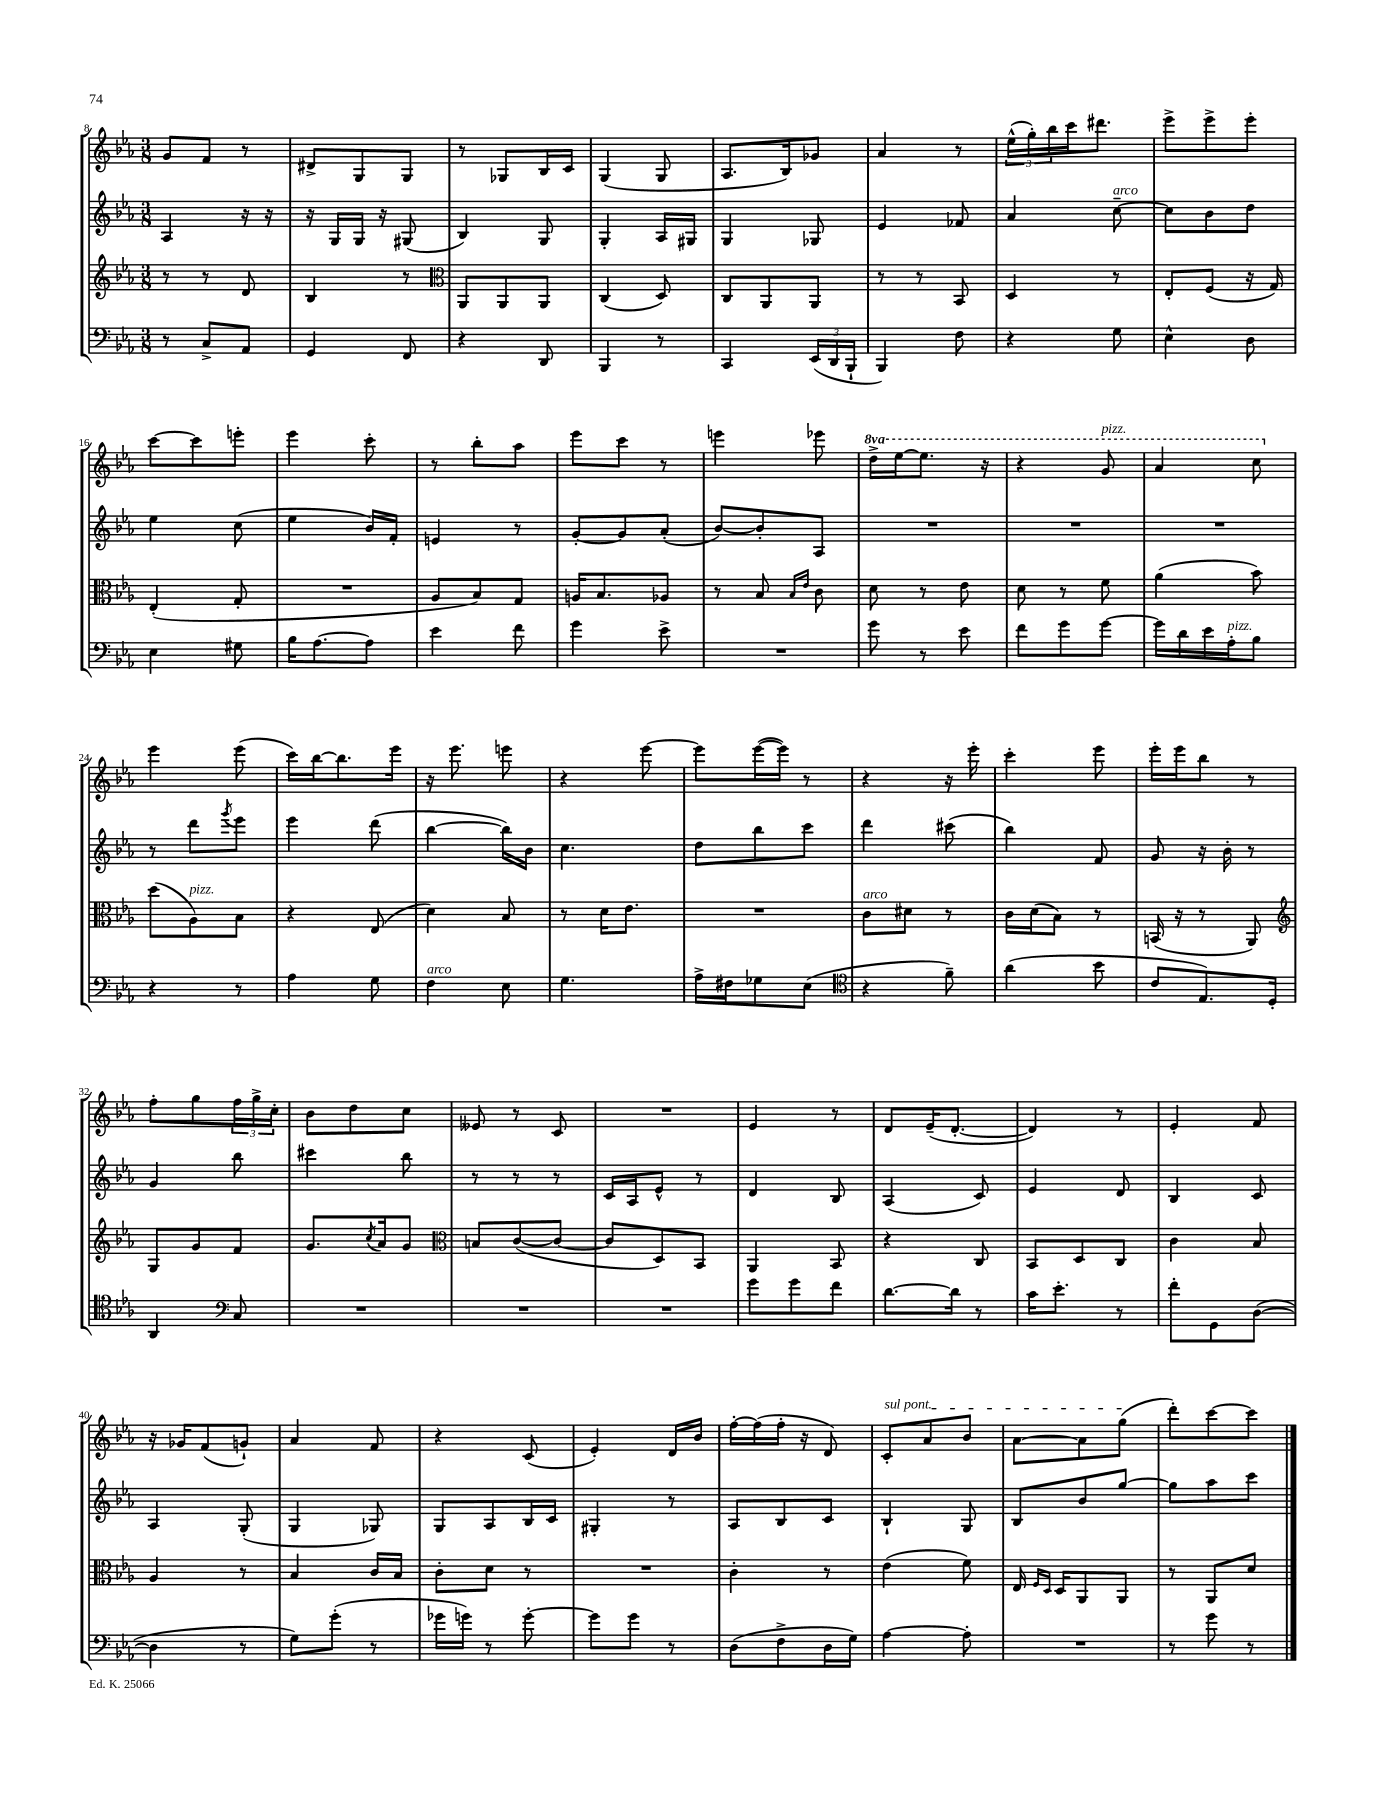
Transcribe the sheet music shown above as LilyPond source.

<<
\new StaffGroup <<
\new Staff = "s0" {
    \clef treble \key ees \major \numericTimeSignature \time 3/8 \set Staff.ottavationMarkups = #ottavation-simple-ordinals
    g'8 f'8 r8 |
    dis'8-> g8 g8 |
    r8 ges8 bes16 c'16 |
    g4( g8 |
    aes8. bes16) ges'8 |
    aes'4 r8 |
    \tuplet 3/2 { ees''16-^( g''16-.) bes''16 } c'''16 dis'''8. |
    ees'''8-> ees'''8-> ees'''8-. |
    c'''8~ c'''8 e'''8-. |
    ees'''4 c'''8-. |
    r8 bes''8-. aes''8 |
    ees'''8 c'''8 r8 |
    e'''4 ees'''8 |
    \ottava #1 d'''16-> ees'''16~ ees'''8. r16 |
    r4 g''8^\markup { \italic "pizz." } |
    aes''4 c'''8 \ottava #0 |
    ees'''4 ees'''8( |
    c'''16) bes''16~ bes''8. ees'''16 |
    r16 ees'''8. e'''8 |
    r4 ees'''8~ |
    ees'''8 ees'''16~( ees'''16) r8 |
    r4 r16 ees'''16-. |
    c'''4-. ees'''8 |
    ees'''16-. ees'''16 bes''8 r8 |
    f''8-. g''8 \tuplet 3/2 { f''16 g''16-> c''16-. } |
    bes'8 d''8 c''8 |
    eeses'8 r8 c'8 |
    R4. |
    ees'4 r8 |
    d'8 ees'16--( d'8.~-. |
    d'4) r8 |
    ees'4-. f'8 |
    r16 ges'16 f'8( g'8-!) |
    aes'4 f'8 |
    r4 c'8( |
    ees'4-.) d'16 bes'16 |
    f''16~-. f''16( f''16-. r16 d'8) |
    \once \override TextSpanner.bound-details.left.text = \markup { \italic "sul pont." } c'8-.\startTextSpan aes'8 bes'8 |
    aes'8~ aes'8 g''8\stopTextSpan( |
    d'''8-.) c'''8~ c'''8 \bar "|." |
}
\new Staff = "s1" {
    \clef treble \key ees \major \numericTimeSignature \time 3/8
    aes4 r16 r16 |
    r16 g16 g16 r16 gis8( |
    bes4) g8 |
    g4-. aes16 gis16 |
    g4 ges8 |
    ees'4 fes'8 |
    aes'4 c''8~--^\markup { \italic "arco" } |
    c''8 bes'8 d''8 |
    ees''4 c''8( |
    ees''4 bes'16) f'16-. |
    e'4 r8 |
    g'8~-. g'8 aes'8-.( |
    bes'8~) bes'8-. aes8 |
    R4. |
    R4. |
    R4. |
    r8 d'''8 \acciaccatura { g'''8 } ees'''8 |
    ees'''4 d'''8( |
    bes''4~ bes''16) bes'16 |
    c''4. |
    d''8 bes''8 c'''8 |
    d'''4 cis'''8( |
    bes''4) f'8 |
    g'8 r16 bes'16-. r8 |
    g'4 bes''8 |
    cis'''4 bes''8 |
    r8 r8 r8 |
    c'16 aes16 ees'8-^ r8 |
    d'4 bes8 |
    aes4( c'8) |
    ees'4 d'8 |
    bes4 c'8 |
    aes4 g8-.( |
    g4 ges8) |
    g8 aes8 bes16 c'16 |
    gis4-. r8 |
    aes8 bes8 c'8 |
    bes4-! g8 |
    bes8 bes'8 g''8~ |
    g''8 aes''8 c'''8 \bar "|." |
}
\new Staff = "s2" {
    \clef treble \key ees \major \numericTimeSignature \time 3/8
    r8 r8 d'8 |
    bes4 r8 |
    \clef alto aes,8 aes,8 aes,8 |
    c4( d8) |
    c8 aes,8 aes,8 |
    r8 r8 bes,8 |
    d4 r8 |
    ees8-. f8( r16 g16) |
    ees4-.( g8-. |
    R4. |
    aes8 bes8) g8 |
    a16 bes8. aes8 |
    r8 bes8 \grace { bes16 ees'16 } c'8 |
    d'8 r8 ees'8 |
    d'8 r8 f'8 |
    aes'4( bes'8) |
    d''8( aes8^\markup { \italic "pizz." }) bes8 |
    r4 ees8( |
    d'4) bes8 |
    r8 d'16 ees'8. |
    R4. |
    c'8^\markup { \italic "arco" } dis'8 r8 |
    c'16 d'16( bes8) r8 |
    b,16( r16 r8 aes,8) |
    \clef treble g8 g'8 f'8 |
    g'8. \acciaccatura { c''8 } aes'16 g'8 |
    \clef alto b8 c'8~( c'8~ |
    c'8 d8) bes,8 |
    aes,4 bes,8 |
    r4 c8 |
    bes,8 d8 c8 |
    c'4 bes8 |
    aes4 r8 |
    bes4 c'16 bes16 |
    c'8-. d'8 r8 |
    R4. |
    c'4-. r8 |
    ees'4( f'8) |
    ees16 \grace { f16 d16 } d16 aes,8 aes,8 |
    r8 aes,8 d'8 \bar "|." |
}
\new Staff = "s3" {
    \clef bass \key ees \major \numericTimeSignature \time 3/8
    r8 c8-> aes,8 |
    g,4 f,8 |
    r4 d,8 |
    bes,,4 r8 |
    c,4 \tuplet 3/2 { ees,16( d,16 bes,,16-! } |
    bes,,4) f8 |
    r4 g8 |
    ees4-^ d8 |
    ees4 gis8 |
    bes16 aes8.~ aes8 |
    ees'4 f'8 |
    g'4 ees'8-> |
    R4. |
    g'8 r8 ees'8 |
    f'8 g'8 g'8~ |
    g'16 d'16 ees'16 aes16-.^\markup { \italic "pizz." } bes8 |
    r4 r8 |
    aes4 g8 |
    f4^\markup { \italic "arco" } ees8 |
    g4. |
    aes16-> fis16 ges8 ees8( |
    \clef tenor r4 f'8--) |
    aes'4( bes'8 |
    c'8 ees8.) d16-. |
    aes,4 \clef bass c8 |
    R4. |
    R4. |
    R4. |
    g'8 g'8 f'8 |
    d'8.~ d'16 r8 |
    c'16 ees'8.-. r8 |
    f'8-. g,8 d8~( |
    d4 r8 |
    g8) g'8-.( r8 |
    ges'16 g'16) r8 g'8~-. |
    g'8 g'8 r8 |
    d8( f8-> d16 g16) |
    aes4~ aes8-. |
    R4. |
    r8 g'8 r8 \bar "|." |
}
>>
>>
\layout { \context { \Score currentBarNumber = #8 } }
